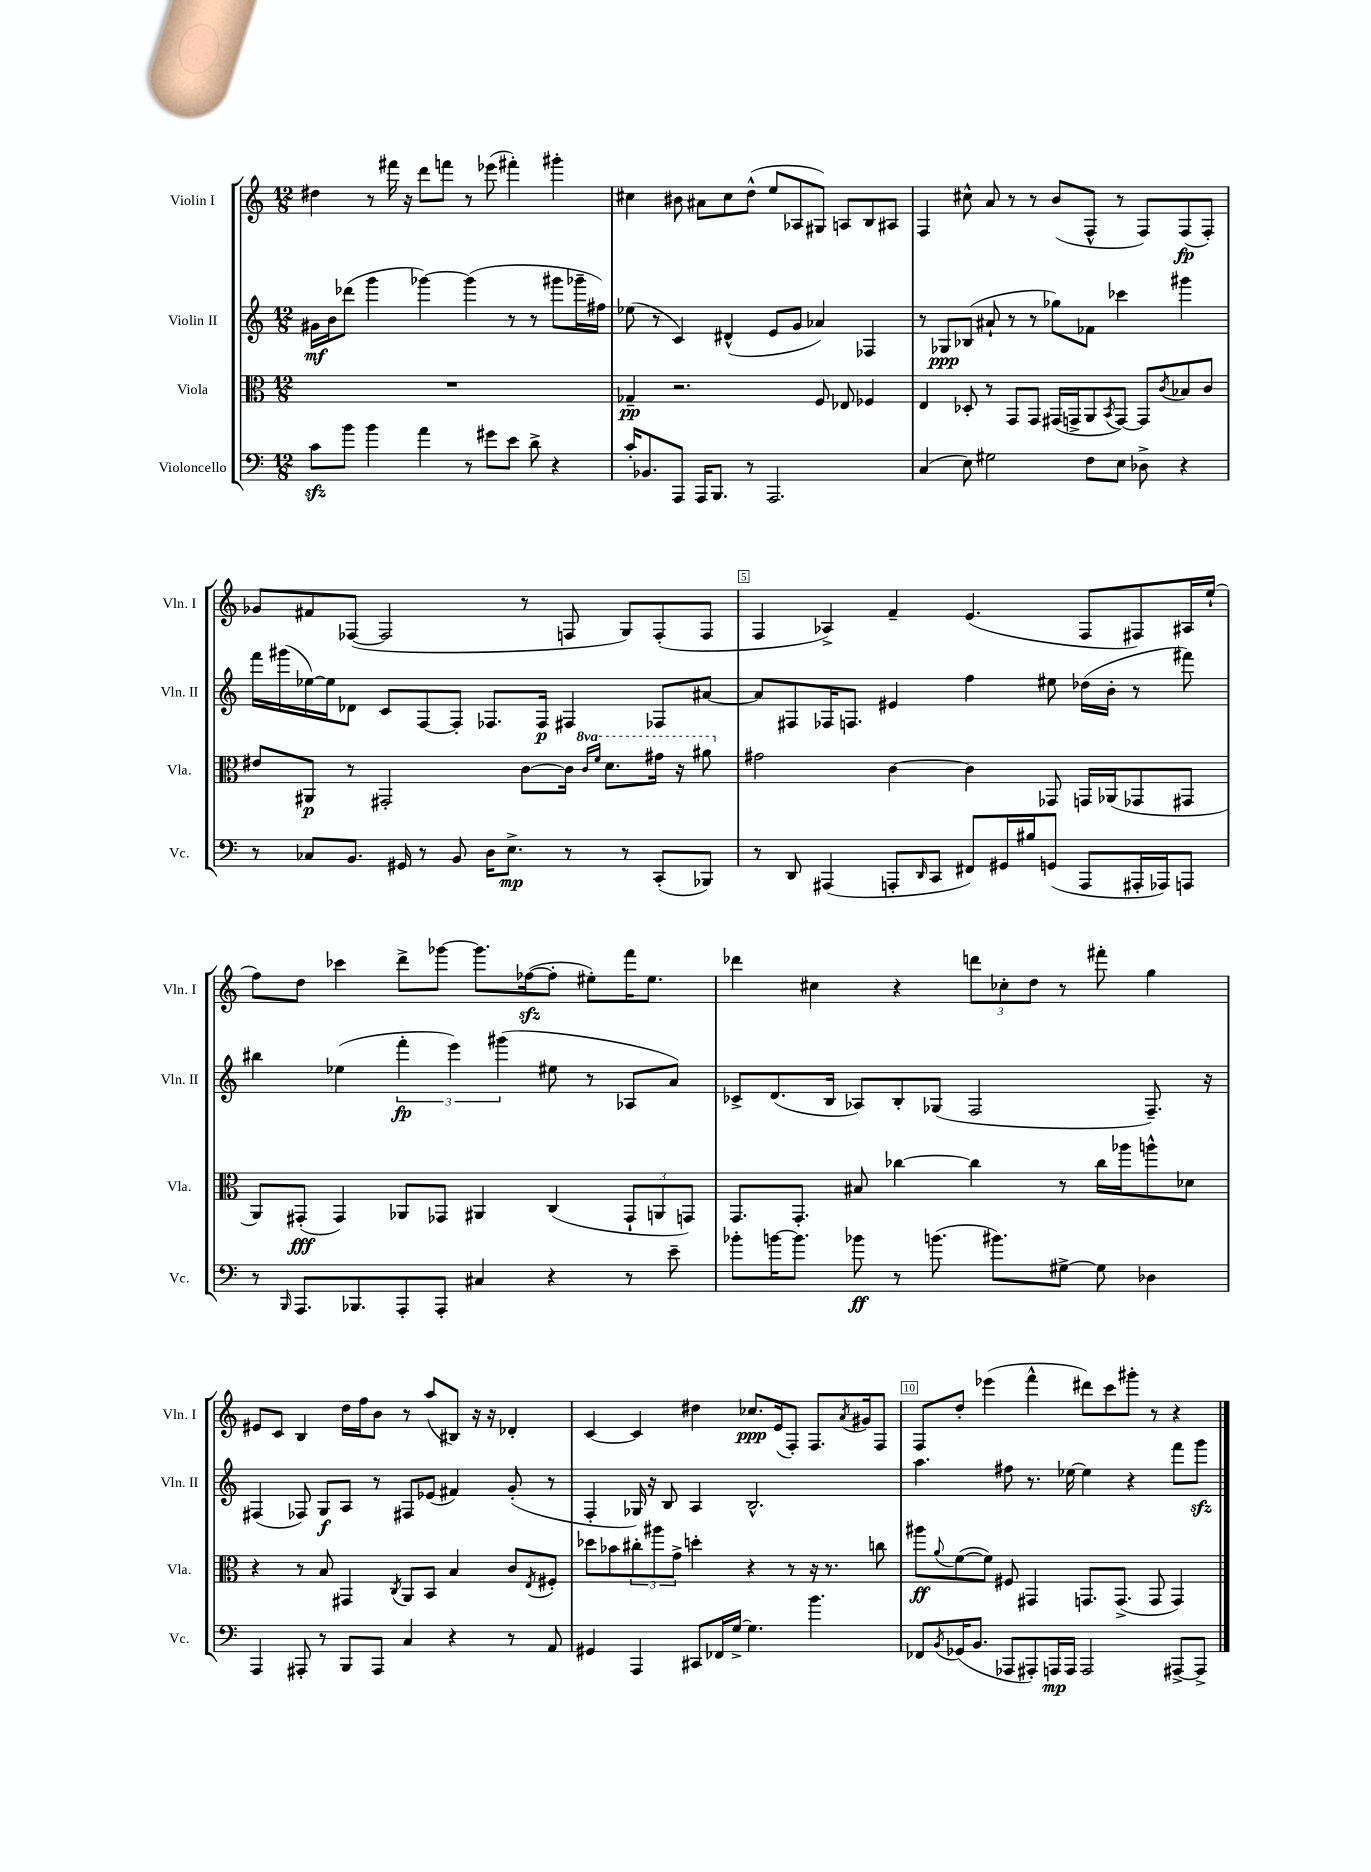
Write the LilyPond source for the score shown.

<<
\new StaffGroup <<
\new Staff = "s0" \with { instrumentName = "Violin I" shortInstrumentName = "Vln. I" } {
    \clef treble \key c \major \numericTimeSignature \time 12/8
    dis''4 r8 fis'''16 r16 d'''8 f'''8 r8 ees'''8( fis'''4-.) gis'''4-. |
    cis''4 bis'8 ais'8 cis''8 d''8-^( e''8 aes8 gis8) a8 b8 ais8 |
    f4 cis''8-^ a'8 r8 r8 b'8( f8-^ r8 f8) f8\fp( f8-.) |
    ges'8 fis'8 fes8~( fes2 r8 f8 g8) f8-.( f8 |
    f4 aes4->) f'4-- e'4.( f8 fis8) ais16 e''16-!( |
    f''8) d''8 ces'''4 d'''8-> ges'''8~ ges'''8. fes''16~\sfz( fes''8-. eis''8-.) f'''16 eis''8. |
    des'''4 cis''4 r4 \tuplet 3/2 { d'''8 ces''8-. d''8 } r8 fis'''8-. g''4 |
    eis'8 c'8 b4 d''16 f''16 b'8 r8 a''8( bis8) r16 r16 des'4-. |
    c'4~ c'4 dis''4 ces''8.\ppp e'16( f8-.) f8. \acciaccatura { a'8 } gis'16 f8 |
    f8 d''8-. ees'''4( f'''4-^ dis'''8) c'''8 gis'''8-. r8 r4 \bar "|." |
}
\new Staff = "s1" \with { instrumentName = "Violin II" shortInstrumentName = "Vln. II" } {
    \clef treble \key c \major \numericTimeSignature \time 12/8
    gis'16\mf b'16 des'''8( g'''4 ges'''4~) ges'''4( r8 r8 gis'''8 ges'''16-- fis''16) |
    ees''8( r8 c'4) dis'4-^( e'8 g'8 aes'4) fes4 |
    r8 ges8\ppp bes8( ais'8-! r8 r8 ges''8) fes'8 ces'''4 gis'''4 |
    f'''16 gis'''16( ees''16~) ees''16 des'8 c'8 f8~ f8-. fes8. fes16\p fis4 fes8 ais'8~ |
    ais'8 fis8 fes16 f8. eis'4 f''4 eis''8 des''16( b'16-. r8 fis'''8) |
    bis''4 ees''4( \tuplet 3/2 { f'''4-.\fp e'''4) gis'''4( } eis''8 r8 aes8 a'8) |
    ces'8-> d'8.( b16 aes8) b8-. ges8( f2 f8.--) r16 |
    fis4( fes8) g8\f a8 r8 fis8 ees'8( fis'4) g'8-.( r8 |
    f4-. ges16) r16 b8 a4 b2.-^ |
    a''4. fis''8 r8. ees''16~ ees''4 r4 f'''8 g'''8\sfz \bar "|." |
}
\new Staff = "s2" \with { instrumentName = "Viola" shortInstrumentName = "Vla." } {
    \clef alto \key c \major \numericTimeSignature \time 12/8 \set Staff.ottavationMarkups = #ottavation-simple-ordinals
    R1. |
    ges4--\pp r2. f8 ees8 fes4 |
    e4 des8-. r8 g,8 g,8 gis,16( g,16-> a,8 \acciaccatura { b,8 } g,8~) g,8 \acciaccatura { c'8 } bes8 c'8 |
    eis'8 ais,8\p r8 gis,2-. c'8~ c'16 \ottava #1 \grace { c''16 f''16 } d''8. gis''16 r16 ais''8 \ottava #0 |
    gis'2 c'4~ c'4 ges,8 g,16 aes,16( ges,8 gis,8 |
    a,8) gis,8-.\fff( gis,4) aes,8 ges,8 ais,4 c4( \tuplet 3/2 { ges,8-! a,8 g,8) } |
    g,8. g,8.-. bis8 ces''4~ ces''4 r8 ces''16 aes''16 a''8-^ des'8 |
    r4 r8 b8 gis,4 \acciaccatura { c8 } a,8 b,8 b4 c'8 \acciaccatura { e8 } fis8-. |
    des''8 bes'8 \tuplet 3/2 { cis''8-. ais''8 g'8-> } d''4-. r4 r8 r16 r8. c''8 |
    ais''8\ff \appoggiatura { a'8 } f'8~( f'8) fis8 gis,4 g,8. g,8.->( g,8 g,4) \bar "|." |
}
\new Staff = "s3" \with { instrumentName = "Violoncello" shortInstrumentName = "Vc." } {
    \clef bass \key c \major \numericTimeSignature \time 12/8
    c'8\sfz b'8 b'4 a'4 r8 gis'8 e'8 d'8-> r4 |
    c'16-. bes,8. a,,8 a,,16 b,,8. r8 a,,2. |
    c4( e8) gis2 f8 e8 des8-> r4 |
    r8 ces8 b,8. gis,16 r8 b,8 d16 e8.->\mp r8 r8 c,8-.( bes,,8) |
    r8 d,8 ais,,4( a,,8-. \grace { d,16 } c,8 fis,8) gis,16 bis16 g,8( a,,8 ais,,16-. aes,,16) a,,8 |
    r8 \grace { b,,16 } a,,8. bes,,8. a,,8-. a,,8-. cis4 r4 r8 e'8-- |
    bes'8-. b'16~ b'8. bes'8\ff r8 b'8.( bis'8.) gis8~-> gis8 des4 |
    a,,4 ais,,8-. r8 b,,8 ais,,8 c4 r4 r8 a,8 |
    gis,4 a,,4 cis,8 fes,16 g16~-> g4. b'4. |
    fes,8 \acciaccatura { b,8 } ges,16( b,8. aes,,8 ais,,8-.) a,,16\mp a,,16 a,,2 ais,,8~-> ais,,8-> \bar "|." |
}
>>
>>
\layout { \context { \Score \override BarNumber.break-visibility = ##(#f #t #t) barNumberVisibility = #(every-nth-bar-number-visible 5) \override BarNumber.stencil = #(make-stencil-boxer 0.1 0.3 ly:text-interface::print) } }
